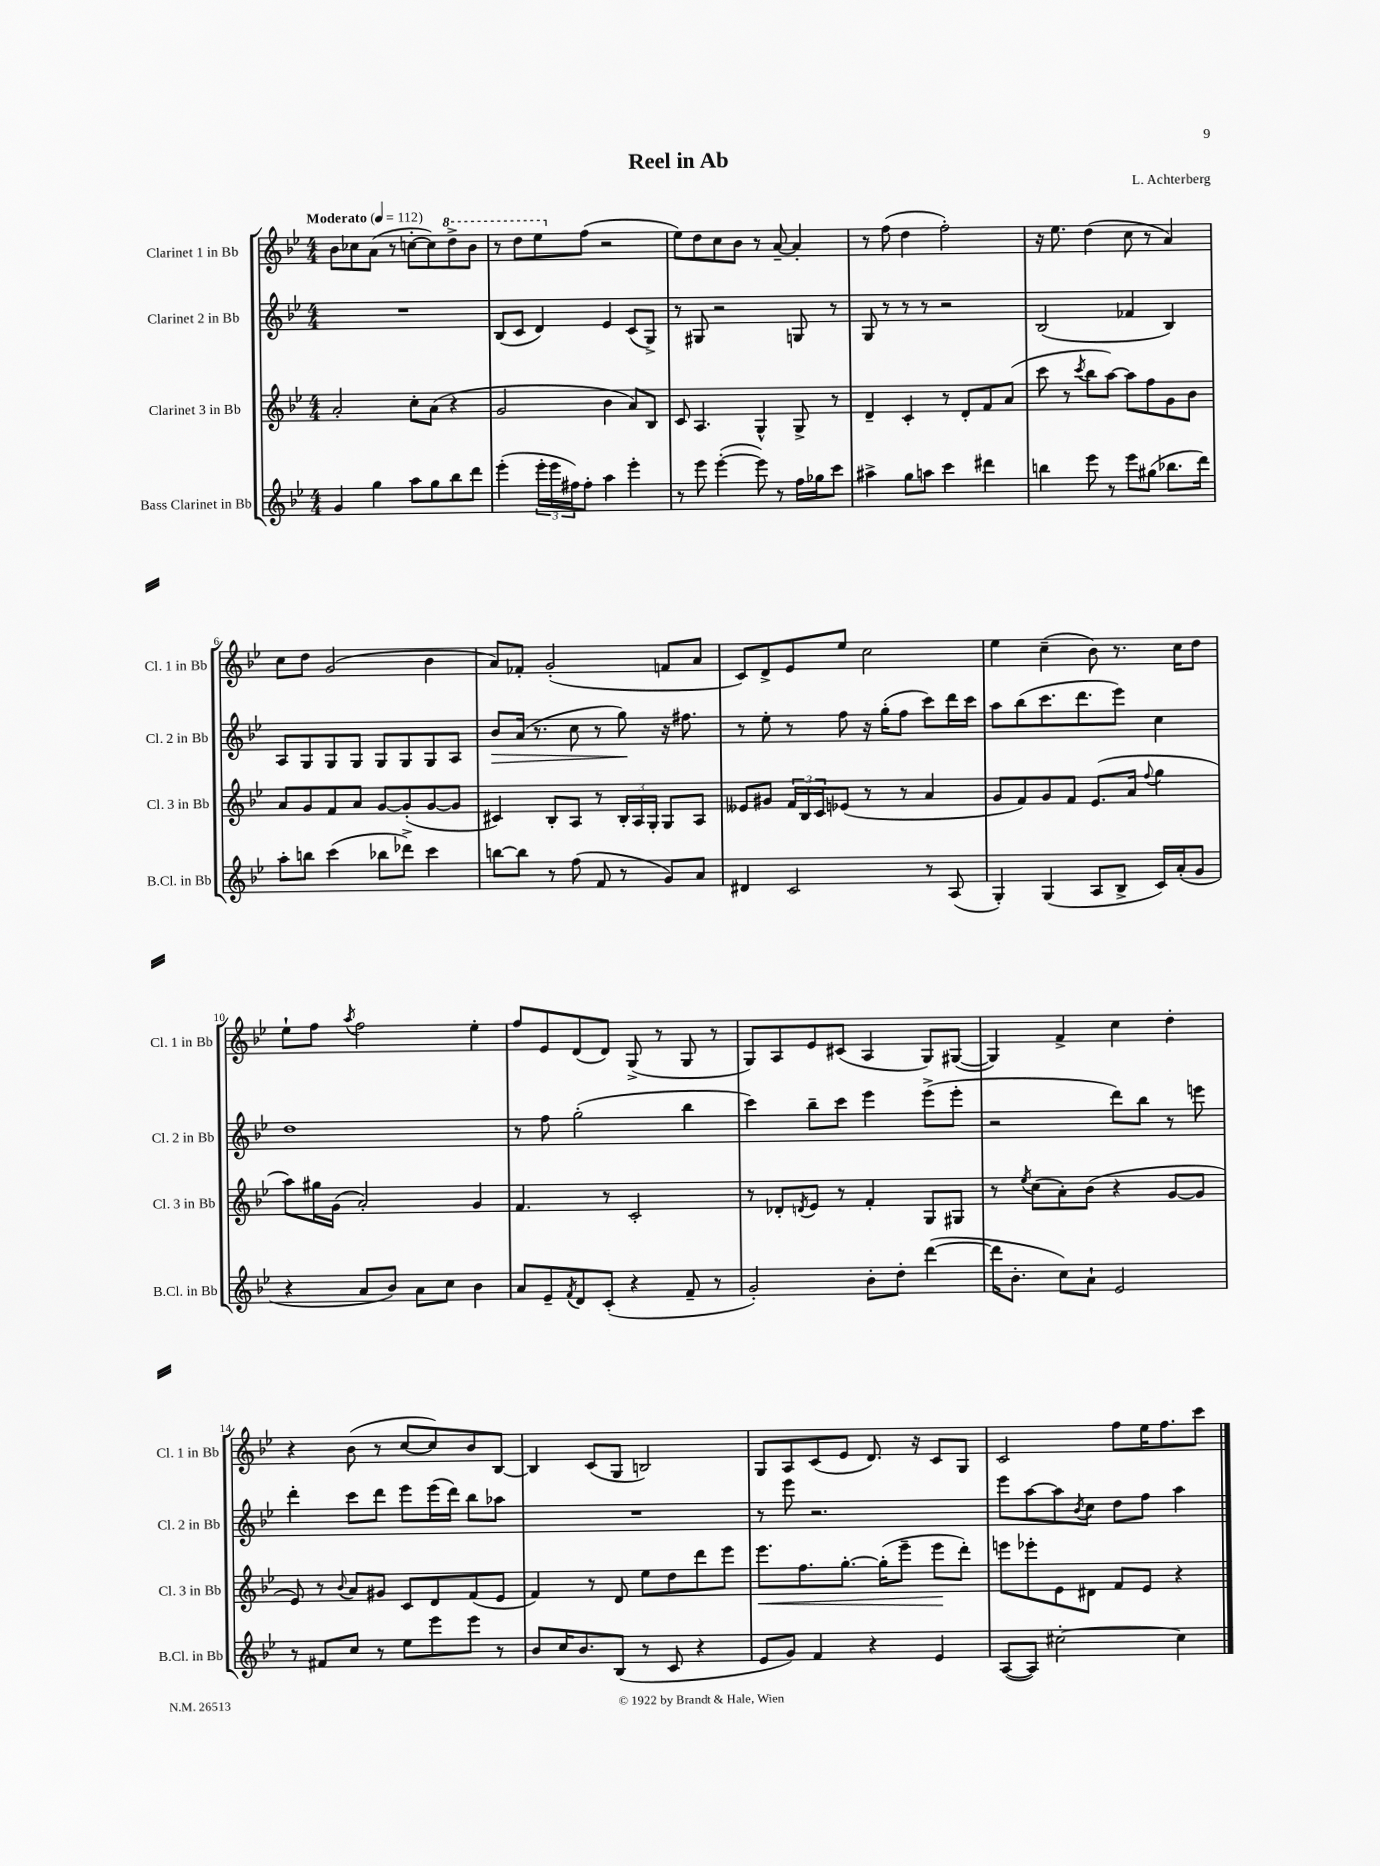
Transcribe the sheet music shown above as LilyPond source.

\header { title = "Reel in Ab" composer = "L. Achterberg" }
<<
\new StaffGroup <<
\new Staff = "s0" \with { instrumentName = "Clarinet 1 in Bb" shortInstrumentName = "Cl. 1 in Bb" } {
    \clef treble \key bes \major \numericTimeSignature \time 4/4 \tempo "Moderato" 4 = 112
    bes'8 ces''8 a'8( r8 c''8~-. c''8) \ottava #1 d'''8-> bes''8 |
    r8 d'''8 ees'''8 \ottava #0 f''8( r2 |
    ees''8) d''8 c''8 bes'8 r8 a'8~-- a'4-. |
    r8 f''8( d''4 f''2-.) |
    r16 ees''8. d''4( c''8 r8 a'4) |
    c''8 d''8 g'2( bes'4 |
    a'8) fes'8-. g'2-.( f'8 a'8 |
    c'8) d'8-> ees'8 ees''8 c''2 |
    ees''4 c''4--( bes'8) r8. c''16 d''8 |
    ees''8-! f''8 \acciaccatura { a''8 } f''2 ees''4-. |
    f''8 ees'8 d'8( d'8) g8->( r8 g8 r8 |
    g8) a8 ees'8 cis'8( a4 g8) gis8~( |
    gis4) f'4-> c''4 d''4-. |
    r4 bes'8( r8 c''8~ c''8) bes'8 bes8~ |
    bes4 c'8( g8 b2) |
    g8 a8 c'8( ees'8 d'8.) r16 c'8 g8 |
    c'2 f''8 ees''16 f''8. c'''8 \bar "|." |
}
\new Staff = "s1" \with { instrumentName = "Clarinet 2 in Bb" shortInstrumentName = "Cl. 2 in Bb" } {
    \clef treble \key bes \major \numericTimeSignature \time 4/4
    R1 |
    bes8( c'8 d'4) ees'4 c'8( g8->) |
    r8 gis8 r2 g8 r8 |
    g8 r8 r8 r8 r2 |
    bes2( fes'4 bes4) |
    a8 g8 g8 g8 g8 g8 g8 a8 |
    bes'8\> a'16( r8. c''8 r8 g''8\!) r16 fis''8. |
    r8 ees''8-. r8 f''8 r16 g''16-.( f''8 c'''8) d'''16 c'''16 |
    a''8 bes''8( c'''8. d'''8. ees'''8) c''4 |
    d''1 |
    r8 f''8 g''2-.( bes''4 |
    c'''4) bes''8-- c'''8 ees'''4 ees'''8->( ees'''8-. |
    r2 d'''8) bes''8 r8 e'''8 |
    d'''4-. c'''8 d'''8 ees'''8 ees'''16( d'''16) bes''8 aes''8 |
    R1 |
    r8 ees'''8 r2. |
    ees'''8 a''8~ a''8 \acciaccatura { bes'8 } c''8 d''8 f''8 a''4 \bar "|." |
}
\new Staff = "s2" \with { instrumentName = "Clarinet 3 in Bb" shortInstrumentName = "Cl. 3 in Bb" } {
    \clef treble \key bes \major \numericTimeSignature \time 4/4
    a'2-. c''8-. a'8( r4 |
    g'2 bes'4 a'8) bes8 |
    c'8 a4. g4-^ g8-> r8 |
    d'4-- c'4-. r8 d'8-. f'8 a'8( |
    c'''8 r8 \acciaccatura { c'''8 } bes''8 a''8~) a''8 f''8 g'8 bes'8 |
    a'8 g'8 f'8 a'8 g'8~ g'8-.( g'8~ g'8 |
    cis'4) bes8-. a8 r8 \tuplet 3/2 { bes16-. a16 g16-. } g8 a8 |
    eeses'8 gis'8 \tuplet 3/2 { f'16 bes16 c'16 } ees'8( r8 r8 a'4 |
    g'8 f'8) g'8 f'8 ees'8.( a'16 \appoggiatura { f''8 } g''4 |
    a''8) gis''16 g'16( a'2-.) g'4 |
    f'4. r8 c'2-. |
    r8 des'8-. \acciaccatura { d'8 } ees'8 r8 f'4-. g8 gis8 |
    r8 \acciaccatura { ees''8 } c''8( a'8-.) bes'8( r4 g'8~ g'8 |
    ees'8) r8 \appoggiatura { bes'8 } a'8 gis'8 c'8 d'8 f'8( ees'8 |
    f'4) r8 d'8 ees''8 d''8 d'''8 ees'''8 |
    ees'''8.\< f''8. g''8.~-. g''16-.( ees'''8-- ees'''8\! d'''8-.) |
    e'''8 ees'''8-. ees'8 dis'8 f'8 ees'8 r4 \bar "|." |
}
\new Staff = "s3" \with { instrumentName = "Bass Clarinet in Bb" shortInstrumentName = "B.Cl. in Bb" } {
    \clef treble \key bes \major \numericTimeSignature \time 4/4
    g'4 g''4 a''8 g''8 bes''8 d'''8 |
    ees'''4-.( \tuplet 3/2 { ees'''16-. ees'''16 fis''16) } fis''8-. a''4 ees'''4-. |
    r8 ees'''8 ees'''4~-.( ees'''8) r8 f''16 ges''16 c'''8 |
    ais''4-> g''8 a''8 c'''4 dis'''4 |
    b''4 ees'''8 r8 ees'''8 gis''8( bes''8. d'''16) |
    a''8-. b''8 c'''4( bes''8 des'''8->) c'''4 |
    b''8~ b''8 r8 f''8( f'8 r8 g'8) a'8 |
    dis'4 c'2 r8 a8( |
    g4-.) g4( a8 bes8-> c'16) a'16-.( g'8 |
    r4 a'8 bes'8) a'8 c''8 bes'4 |
    a'8 ees'8-- \acciaccatura { f'8 } d'8 c'8-.( r4 f'8-- r8 |
    g'2-.) bes'8-. d''8-. d'''4~( |
    d'''16 bes'8.-. c''8) a'8-! ees'2 |
    r8 fis'8 c''8 r8 ees''8 ees'''8 ees'''8 r8 |
    bes'8 c''16 bes'8. bes8( r8 c'8 r4 |
    ees'8 g'8) f'4 r4 ees'4 |
    a8~( a8) cis''2~-. cis''4 \bar "|." |
}
>>
>>
